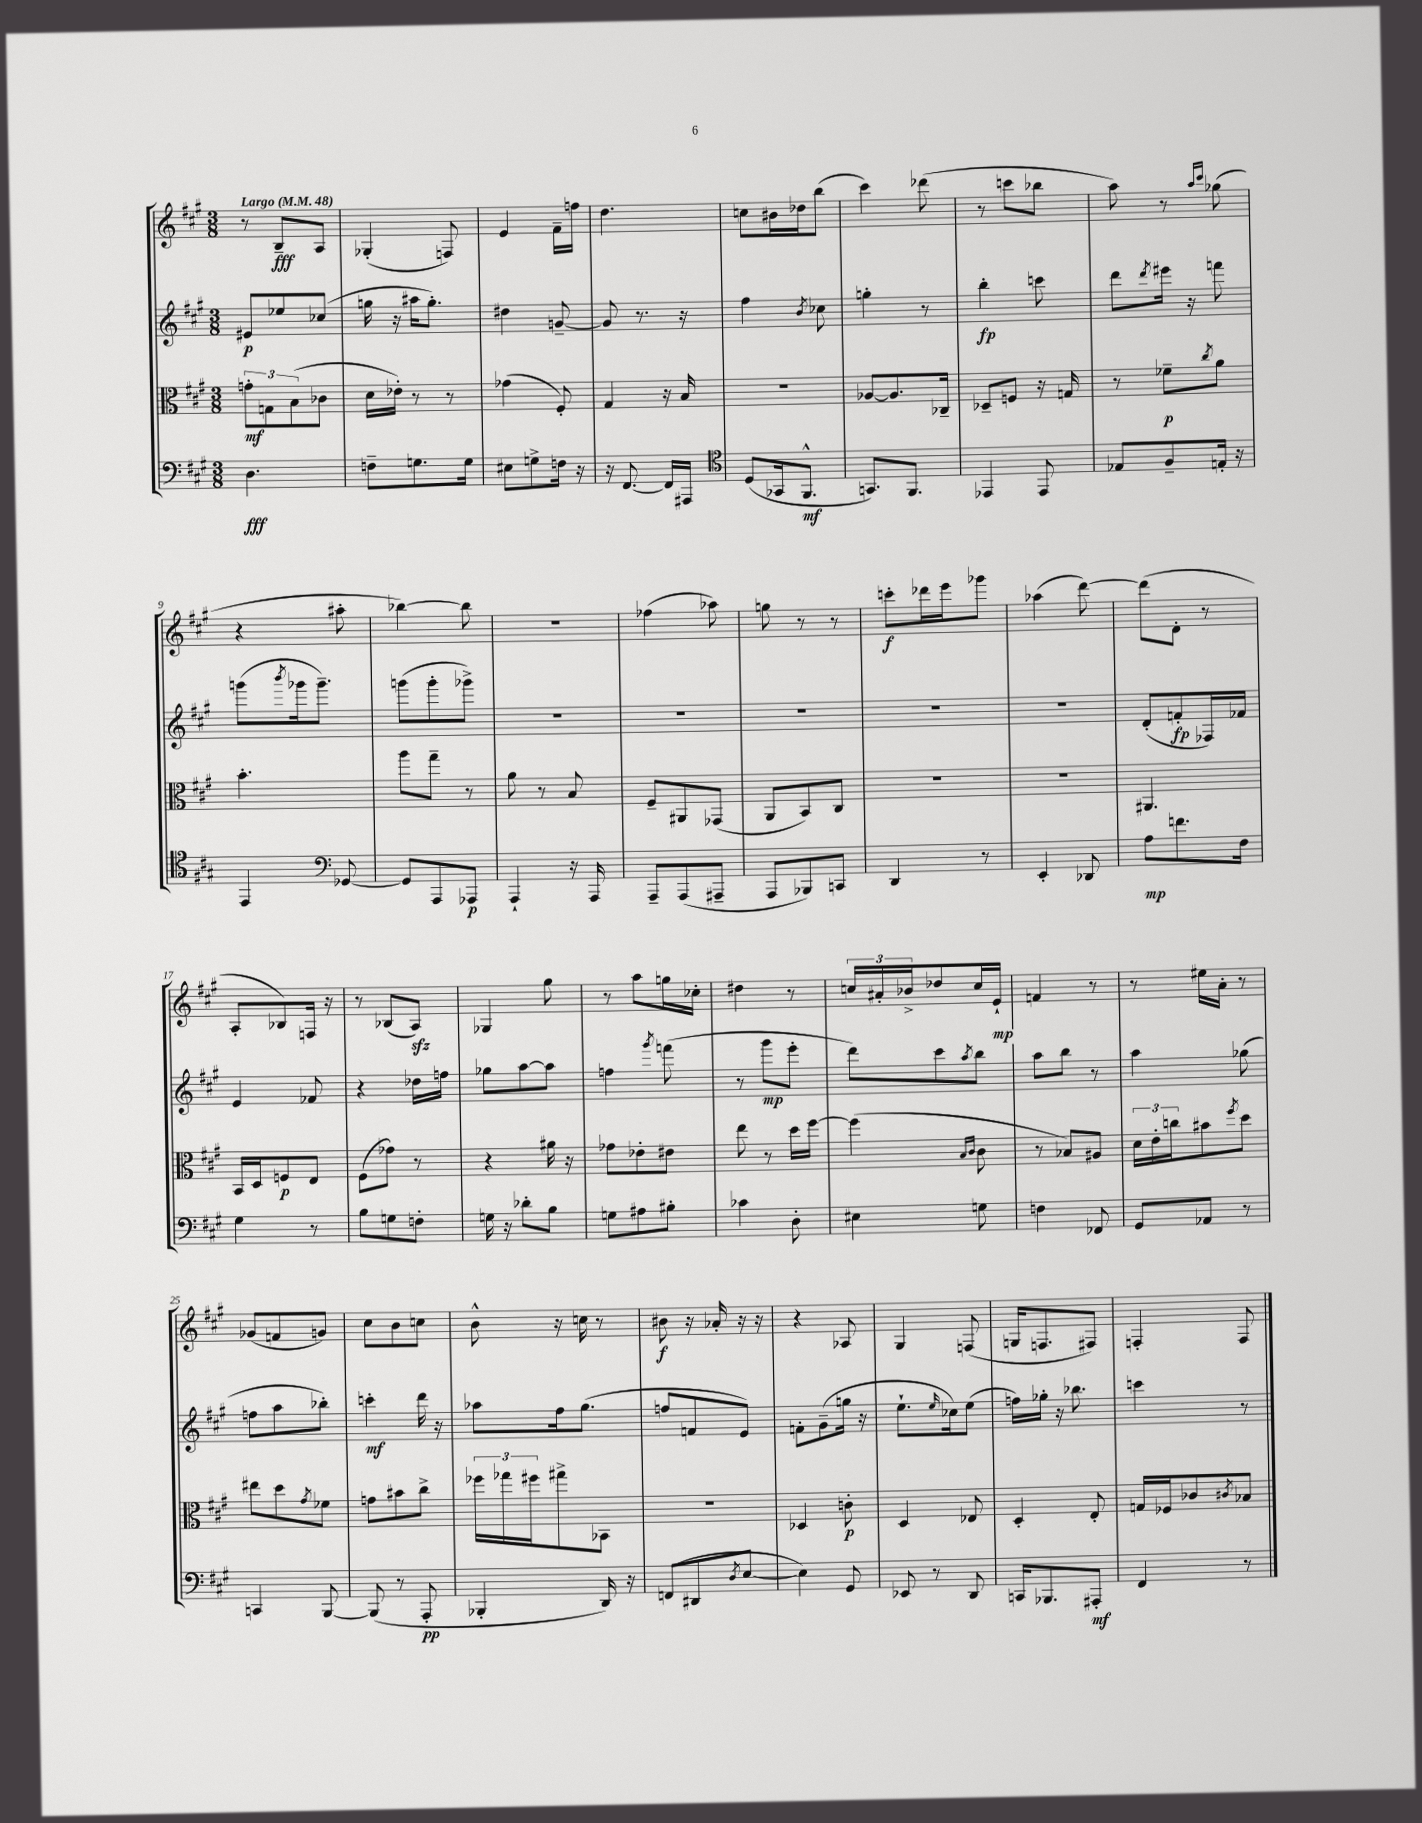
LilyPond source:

<<
\new StaffGroup <<
\new Staff = "s0" {
    \clef treble \key a \major \numericTimeSignature \time 3/8 \tempo "Largo" 4 = 48
    r8 b8--\fff a8 |
    ges4-.( f8) |
    e'4 fis'16-- f''16 |
    d''4. |
    c''8 bis'16 des''16 b''8( |
    cis'''4) des'''8( |
    r8 c'''8 bes''8 |
    a''8) r8 \grace { a''16 cis'''16 } ges''8( |
    r4 ais''8-. |
    bes''4~) bes''8 |
    R4. |
    fes''4( aes''8) |
    g''8 r8 r8 |
    c'''8-.\f des'''16 e'''16 ges'''8 |
    aes''4( d'''8~) |
    d'''8( d'8-. r8 |
    a8-. bes8) f16 r16 |
    r8 bes8( a8\sfz) |
    ges4 gis''8 |
    r8 a''8 g''16 ces''16-. |
    dis''4 r8 |
    \tuplet 3/2 { c''16 ais'16-. bes'16-> } des''8 c''16 e'16-!\mp |
    f'4 r8 |
    r8 eis''16 a'16-. r8 |
    ges'8( f'8 g'8) |
    cis''8 b'8 c''8 |
    b'8-^ r16 c''16 r8 |
    bis'8\f r16 aes'16-. r16 r16 |
    r4 aes8 |
    gis4 f8( |
    g16 f8. fis8) |
    f4-. f8 \bar "|." |
}
\new Staff = "s1" {
    \clef treble \key a \major \numericTimeSignature \time 3/8
    eis'8\p ees''8 ces''8( |
    g''16 r16 ais''16 g''8.-.) |
    dis''4 g'8~-- |
    g'8 r8. r16 |
    fis''4 \acciaccatura { b'8 } ces''8 |
    g''4-. r8 |
    b''4-.\fp c'''8 |
    d'''8 \acciaccatura { d'''8 } eis'''16 r16 f'''8 |
    g'''8( \acciaccatura { b'''8 } ges'''16 ges'''8.--) |
    g'''8( g'''8-. ges'''8->) |
    R4. |
    R4. |
    R4. |
    R4. |
    R4. |
    d'8-.( f'8-.\fp fes16) fes'16 |
    e'4 fes'8 |
    r4 des''16 f''16 |
    ges''8 a''8~ a''8 |
    f''4 \acciaccatura { gis'''8 } f'''8( |
    r8 gis'''8\mp e'''8-. |
    d'''8) cis'''8 \acciaccatura { a''8 } b''8 |
    a''8 b''8 r8 |
    a''4 ges''8( |
    f''8 a''8 bes''8-.) |
    c'''4-.\mf d'''16 r16 |
    aes''8 fis''16 gis''8.( |
    f''8 f'8 e'8) |
    f'8-. gis'8--( g''16 r16 |
    e''8.-! \grace { e''16 } ces''16) e''8( |
    f''16) ges''16-. r16 bes''8. |
    c'''4 r8 \bar "|." |
}
\new Staff = "s2" {
    \clef alto \key a \major \numericTimeSignature \time 3/8
    \tuplet 3/2 { g'8-.\mf g8 b8( } ces'8 |
    d'16 ees'16-.) r8 r8 |
    ges'4( fis8-.) |
    gis4 r16 b16 |
    R4. |
    aes8~ aes8. ces16-- |
    des8-- f8 r16 g16 |
    r8 fes'8--\p \acciaccatura { cis''8 } a'8 |
    b'4.-. |
    a''8 gis''8-- r8 |
    a'8 r8 b8 |
    fis8-- ais,8 ges,8( |
    a,8 b,8) cis8 |
    R4. |
    R4. |
    ais,4. |
    b,16 d16 f8\p e8 |
    fis8( ges'8) r8 |
    r4 ais'16 r16 |
    ges'8 ees'8-. eis'8 |
    e''8 r8 d''16 fis''16~ |
    fis''4( \grace { b16 cis'16 } cis'8 |
    r8 bes8) ais8 |
    \tuplet 3/2 { d'16 e'16-. c''16 } bis'8 \acciaccatura { fis''8 } d''8 |
    eis''8 d''8 \acciaccatura { gis'8 } fes'8 |
    g'8 bis'8 cis''8-> |
    \tuplet 3/2 { fes''16 ges''16 fis''16 } gis''8-> bes,8 |
    R4. |
    des4 c'8-.\p |
    d4 ees8 |
    d4-. e8-. |
    g16 fes16 ces'8 \acciaccatura { cis'8 } bes8 \bar "|." |
}
\new Staff = "s3" {
    \clef bass \key a \major \numericTimeSignature \time 3/8
    d4.\fff |
    f8-- g8. g16 |
    eis8 g8-> f16 r16 |
    r16 fis,8.~ fis,16 ais,,16 |
    \clef tenor d8( ges,16 fis,8.-^\mf |
    g,8.) fis,8. |
    ees,4 ees,8 |
    ees8 fis8-- e16-. r16 |
    e,4 \clef bass ges,8~ |
    ges,8 a,,8 aes,,8\p |
    a,,4-! r16 a,,16 |
    a,,8-- a,,8( ais,,8-- |
    a,,8 bes,,8) c,8 |
    d,4 r8 |
    e,4-. des,8 |
    a8\mp f'8. fis16 |
    gis4 r8 |
    b8 g8 f8-. |
    g16 r16 des'8-. b8 |
    g8 ais8 bis8-. |
    ces'4 d8-. |
    eis4 g8 |
    f4 fes,8 |
    gis,8 aes,8 r8 |
    c,4 b,,8~ |
    b,,8( r8 a,,8-.\pp |
    bes,,4-. d,16) r16 |
    f,8( dis,8 \acciaccatura { d8 } e8~ |
    e4) gis,8 |
    ees,8 r8 d,8 |
    c,16 bes,,8. ais,,8-.\mf |
    fis,4 r8 \bar "|." |
}
>>
>>
